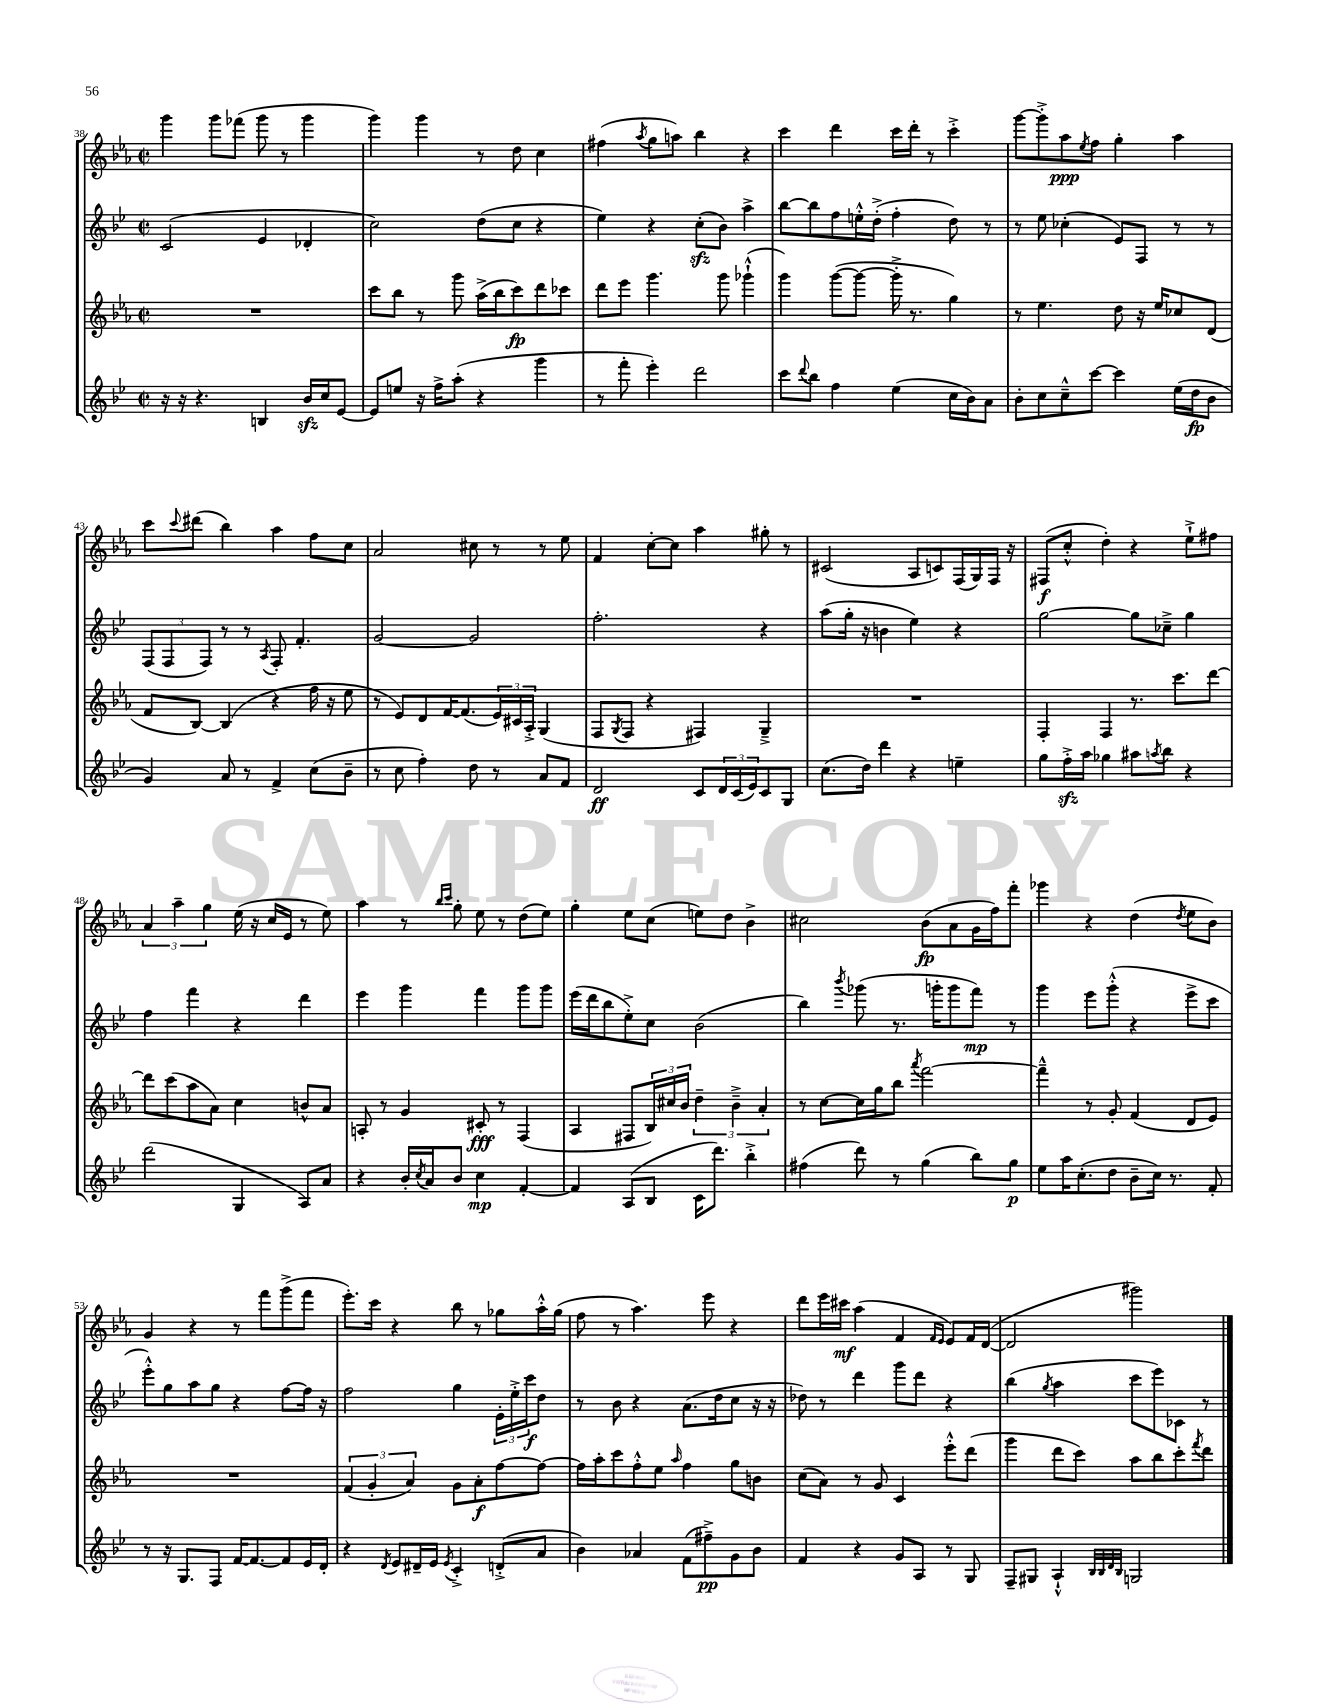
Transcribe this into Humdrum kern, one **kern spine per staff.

**kern	**dynam	**kern	**dynam	**kern	**dynam	**kern	**dynam
*part4	*part4	*part3	*part3	*part2	*part2	*part1	*part1
*staff4	*staff4	*staff3	*staff3	*staff2	*staff2	*staff1	*staff1
*clefG2	*	*clefG2	*	*clefG2	*	*clefG2	*
*k[b-e-]	*	*k[b-e-a-]	*	*k[b-e-]	*	*k[b-e-a-]	*
*M2/2	*	*M2/2	*	*M2/2	*	*M2/2	*
*met(c|)	*	*met(c|)	*	*met(c|)	*	*met(c|)	*
=38	=38	=38	=38	=38	=38	=38	=38
16r	.	1r	.	(2c/	.	4ggg\	.
16r	.	.	.	.	.	.	.
4.r	.	.	.	.	.	.	.
.	.	.	.	.	.	8ggg\L	.
.	.	.	.	.	.	(8fff-X\J	.
4Bn/	.	.	.	4e-/	.	8ggg\	.
.	.	.	.	.	.	8r	.
16b-zz/LL	.	.	.	4d-X'/	.	4ggg\	.
16cc/J	.	.	.	.	.	.	.
[8e-/J	.	.	.	.	.	.	.
=39	=39	=39	=39	=39	=39	=39	=39
8e-/L]	.	8ccc\L	.	2cc\)	.	4ggg\)	.
8een/J	.	8bb-\J	.	.	.	.	.
16r	.	8r	.	.	.	4ggg\	.
16ff^\KL	.	.	.	.	.	.	.
(8aa'\J	.	8ggg\	.	.	.	.	.
4r	.	(16aa-^\LL	.	(8dd\L	.	8r	.
.	.	16bb-\J	.	.	.	.	.
.	.	8ccc\)	fp	8cc\J	.	8dd\	.
4ggg\	.	8ddd\	.	4r	.	4cc\	.
.	.	8ccc-X\J	.	.	.	.	.
=40	=40	=40	=40	=40	=40	=40	=40
8r	.	8ddd\L	.	4ee-\)	.	(4ff#X\	.
8fff'\	.	8eee-\J	.	.	.	.	.
.	.	.	.	.	.	8qaa-/	.
4eee-'\)	.	4.ggg\	.	4r	.	8gg\L	.
.	.	.	.	.	.	8aan\J)	.
2ddd\	.	.	.	(8cczz'\L	.	4bb-\	.
.	.	8ggg\	.	8b-\J)	.	.	.
.	.	(4ggg-X`^^\	.	4aa^\	.	4r	.
=41	=41	=41	=41	=41	=41	=41	=41
8ccc\L	.	4ggg\)	.	[8bb-\L	.	4ccc\	.
8qqddd/	.	.	.	.	.	.	.
8bb-\J	.	.	.	8bb-\]	.	.	.
4ff\	.	([8ggg\L	.	8ff\	.	4ddd\	.
.	.	8ggg\J_	.	16een'^^\L	.	.	.
.	.	.	.	(16dd'^\JJ	.	.	.
(4ee-\	.	16ggg'^\]	.	4ff'\	.	16ccc\LL	.
.	.	8.r	.	.	.	16ddd'\JJ	.
.	.	.	.	.	.	8r	.
16cc\LL	.	4gg\)	.	8dd\)	.	4ccc'^\	.
16b-\J)	.	.	.	.	.	.	.
8a\J	.	.	.	8r	.	.	.
=42	=42	=42	=42	=42	=42	=42	=42
8b-'\L	.	8r	.	8r	.	[8ggg\L	.
8cc\	.	4.ee-\	.	8ee-\	.	8ggg'^\]	.
8cc~^^\	.	.	.	(4cc-X'\	.	8aa-\	ppp
.	.	.	.	.	.	8qee-/	.
[8ccc\J	.	.	.	.	.	8ff\J	.
4ccc\]	.	8dd\	.	8e-/L)	.	4gg'\	.
.	.	16r	.	8F/J	.	.	.
.	.	16ee-/KL	.	.	.	.	.
(16ee-\LL	.	8cc-X/	.	8r	.	4aa-\	.
16dd\J	fp	.	.	.	.	.	.
8b-\J	.	(8d/J	.	8r	.	.	.
!!LO:LB:g=z
=43	=43	=43	=43	=43	=43	=43	=43
4g/)	.	8f/L	.	(12F/L	.	8ccc\L	.
.	.	.	.	12F/	.	.	.
.	.	.	.	.	.	8qqccc/	.
.	.	[8B-/J)	.	.	.	(8ddd#X\J	.
.	.	.	.	12F/J)	.	.	.
8a/	.	(4B-/]	.	8r	.	4bb-\)	.
8r	.	.	.	8r	.	.	.
.	.	.	.	8qA/	.	.	.
4f^/	.	4r	.	8F'/	.	4aa-\	.
.	.	.	.	4.f'/	.	.	.
(8cc\L	.	16ff\	.	.	.	8ff\L	.
.	.	16r	.	.	.	.	.
8b-~\J	.	8ee-\	.	.	.	8cc\J	.
=44	=44	=44	=44	=44	=44	=44	=44
8r	.	8r	.	[2g/	.	2a-/	.
8cc\	.	8e-/L)	.	.	.	.	.
4ff'\)	.	8d/	.	.	.	.	.
.	.	[16f/K	.	.	.	.	.
.	.	(8.f/]	.	.	.	.	.
8dd\	.	.	.	2g/]	.	8cc#X\	.
8r	.	24e-/L)	.	.	.	8r	.
.	.	24c#X/	.	.	.	.	.
.	.	24A-'^/JJ	.	.	.	.	.
8a/L	.	(4G/	.	.	.	8r	.
8f/J	.	.	.	.	.	8ee-\	.
=45	=45	=45	=45	=45	=45	=45	=45
2d/	ff	8F/L	.	2.ff'\	.	4f/	.
.	.	8qG/	.	.	.	.	.
.	.	8F/J	.	.	.	.	.
.	.	4r	.	.	.	[8cc'\L	.
.	.	.	.	.	.	8cc\J]	.
8c/L	.	4F#X/)	.	.	.	4aa-\	.
24d/L	.	.	.	.	.	.	.
(24c/	.	.	.	.	.	.	.
24e-/J)	.	.	.	.	.	.	.
8c/	.	4G~^/	.	4r	.	8gg#X'\	.
8G/J	.	.	.	.	.	8r	.
=46	=46	=46	=46	=46	=46	=46	=46
(8.cc\L	.	1r	.	(8aa\L	.	(2c#X/	.
.	.	.	.	16gg'\Jk	.	.	.
16dd\Jk)	.	.	.	16r	.	.	.
4ddd\	.	.	.	4bn\	.	.	.
4r	.	.	.	4ee-\)	.	8A-/L	.
.	.	.	.	.	.	8cn/)	.
4een~\	.	.	.	4r	.	(16F/L	.
.	.	.	.	.	.	16G/)	.
.	.	.	.	.	.	16F/JJ	.
.	.	.	.	.	.	16r	.
=47	=47	=47	=47	=47	=47	=47	=47
8gg\L	.	4F'/	.	[2gg\	.	(8F#X/L	f
16ffzz'^\L	.	.	.	.	.	8cc'^^/J	.
16aa\JJ	.	.	.	.	.	.	.
4gg-X\	.	4F/	.	.	.	4dd'\)	.
8aa#X\L	.	8.r	.	8gg\L]	.	4r	.
8qaan/	.	.	.	.	.	.	.
8bb-\J	.	.	.	8cc-X~^\J	.	.	.
.	.	8.ccc\L	.	.	.	.	.
4r	.	.	.	4gg\	.	8ee-`^\L	.
.	.	[8ddd\J	.	.	.	8ff#X\J	.
!!LO:LB:g=z
=48	=48	=48	=48	=48	=48	=48	=48
(2ddd\	.	8ddd\L]	.	4ff\	.	6a-/	.
.	.	(8ccc\	.	.	.	.	.
.	.	.	.	.	.	6aa-~\	.
.	.	8aa-\	.	4fff\	.	.	.
.	.	.	.	.	.	6gg\	.
.	.	8a-\J)	.	.	.	.	.
4G/	.	4cc\	.	4r	.	(16ee-\	.
.	.	.	.	.	.	16r	.
.	.	.	.	.	.	16cc/LL	.
.	.	.	.	.	.	16e-/JJ	.
8A/L)	.	8bn^^/L	.	4ddd\	.	8r	.
8a/J	.	8a-/J	.	.	.	8ee-\)	.
=49	=49	=49	=49	=49	=49	=49	=49
4r	.	8An'/	.	4eee-\	.	4aa-\	.
.	.	8r	.	.	.	.	.
16b-'/LL	.	4g/	.	4ggg\	.	8r	.
8qcc/	.	.	.	.	.	.	.
16a/J	.	.	.	.	.	.	.
.	.	.	.	.	.	16qqbb-/LL	.
.	.	.	.	.	.	16qqccc/JJ	.
8b-/J	.	.	.	.	.	8gg'\	.
4cc\	mp	8c#X'/	fff	4fff\	.	8ee-\	.
.	.	8r	.	.	.	8r	.
[4f'/	.	(4F/	.	8ggg\L	.	(8dd\L	.
.	.	.	.	8ggg\J	.	8ee-\J)	.
=50	=50	=50	=50	=50	=50	=50	=50
4f/]	.	4A-/	.	(16eee-\LL	.	4gg'\	.
.	.	.	.	16ddd\J	.	.	.
.	.	.	.	8bb-\	.	.	.
(8A/L	.	8F#X/L	.	8ee-'^\)	.	8ee-\L	.
8B-/J	.	24B-/L)	.	8cc\J	.	(8cc\J	.
.	.	24cc#X/	.	.	.	.	.
.	.	24b-/JJ	.	.	.	.	.
16c\KL	.	6dd~\	.	(2b-\	.	8een\L)	.
8.ddd\J)	.	.	.	.	.	.	.
.	.	.	.	.	.	8dd\J	.
.	.	6b-~^\	.	.	.	.	.
4bb-'^\	.	.	.	.	.	4b-^\	.
.	.	6a-'/	.	.	.	.	.
=51	=51	=51	=51	=51	=51	=51	=51
(4ff#X\	.	8r	.	4bb-\)	.	2cc#X\	.
.	.	[8cc\L	.	.	.	.	.
.	.	.	.	8qbbb-/	.	.	.
8ddd\)	.	16cc\L]	.	(8ggg-X\	.	.	.
.	.	16gg\J	.	.	.	.	.
8r	.	8bb-\J	.	8.r	.	.	.
.	.	8qaaa-/	.	.	.	.	.
(4gg\	.	[2fff\	.	.	.	(8b-\L	fp
.	.	.	.	16gggn'\KL	.	.	.
.	.	.	.	8ggg\	.	8a-\	.
8bb-\L)	.	.	.	8fff\J)	mp	16g\L	.
.	.	.	.	.	.	16ff\J)	.
8gg\J	p	.	.	8r	.	8fff'\J	.
=52	=52	=52	=52	=52	=52	=52	=52
8ee-\L	.	4fff~^^\]	.	4ggg\	.	4ggg-X\	.
16aa\K	.	.	.	.	.	.	.
(8.cc'\	.	.	.	.	.	.	.
.	.	8r	.	8eee-\L	.	4r	.
8dd\J	.	8g'/	.	(8ggg'^^\J	.	.	.
8b-~\L	.	(4f/	.	4r	.	(4dd\	.
16cc\Jk)	.	.	.	.	.	.	.
8.r	.	.	.	.	.	.	.
.	.	.	.	.	.	8qdd/	.
.	.	8d/L	.	8eee-^\L	.	8ee-\L	.
8f'/	.	8e-/J)	.	8ccc\J	.	8b-\J)	.
!!LO:LB:g=z
=53	=53	=53	=53	=53	=53	=53	=53
8r	.	1r	.	8eee-'^^\L)	.	4g/	.
16r	.	.	.	8gg\	.	.	.
8.G/L	.	.	.	.	.	.	.
.	.	.	.	8aa\	.	4r	.
8F/J	.	.	.	8gg\J	.	.	.
[16f/KL	.	.	.	4r	.	8r	.
8.f/_	.	.	.	.	.	.	.
.	.	.	.	.	.	8fff\L	.
8f/]	.	.	.	[8ff\L	.	(8ggg^\	.
16e-/L	.	.	.	16ff\Jk]	.	8fff\J	.
16d'/JJ	.	.	.	16r	.	.	.
=54	=54	=54	=54	=54	=54	=54	=54
4r	.	(6f/	.	2ff\	.	8.eee-'\L)	.
.	.	6g'/	.	.	.	.	.
.	.	.	.	.	.	16ccc\Jk	.
8qd/	.	.	.	.	.	.	.
8e-/L	.	.	.	.	.	4r	.
.	.	6a-/)	.	.	.	.	.
16d#X~/L	.	.	.	.	.	.	.
16e-/JJ	.	.	.	.	.	.	.
8qe-/	.	.	.	.	.	.	.
4c'^/	.	8g\L	.	4gg\	.	8bb-\	.
.	.	8a-'\	f	.	.	8r	.
(8dn'^/L	.	[8ff\	.	24e-'\LL	.	8gg-X\L	.
.	.	.	.	24ee-'^\	.	.	.
.	.	.	.	24ccc\J	f	.	.
8a/J	.	8ff\J_	.	8dd\J	.	16aa-'^^\L	.
.	.	.	.	.	.	(16gg-\JJ	.
=55	=55	=55	=55	=55	=55	=55	=55
4b-\)	.	16ff\LL]	.	8r	.	8ff\	.
.	.	16aa-'\J	.	.	.	.	.
.	.	8ccc\	.	8b-\	.	8r	.
4a-X/	.	8ff'^^\	.	4r	.	4.aa-\)	.
.	.	8ee-\J	.	.	.	.	.
.	.	16qqaa-/	.	.	.	.	.
(8f\L	.	4ff\	.	(8.a\L	.	.	.
8ff#X~^\)	pp	.	.	.	.	8eee-\	.
.	.	.	.	16dd\k	.	.	.
8g\	.	8gg\L	.	8cc\J	.	4r	.
8b-\J	.	8bn\J	.	16r	.	.	.
.	.	.	.	16r	.	.	.
=56	=56	=56	=56	=56	=56	=56	=56
4f/	.	(8cc\L	.	8dd-X\)	.	8ddd\L	.
.	.	8a-\J)	.	8r	.	16eee-\L	.
.	.	.	.	.	.	16ccc#X\JJ	mf
4r	.	8r	.	4ddd\	.	(4aa-\	.
.	.	8g/	.	.	.	.	.
8g/L	.	4c/	.	8ggg\L	.	4f/	.
8A/J	.	.	.	8ddd\J	.	.	.
.	.	.	.	.	.	16qqf/LL	.
.	.	.	.	.	.	16qqe-/JJ	.
8r	.	8eee-'^^\L	.	4r	.	8e-/L)	.
8G/	.	(8ddd\J	.	.	.	16f/L	.
.	.	.	.	.	.	([16d/JJ	.
=57	=57	=57	=57	=57	=57	=57	=57
8F~/L	.	4ggg\	.	(4bb-\	.	2d/]	.
8G#X/J	.	.	.	.	.	.	.
.	.	.	.	8qgg/	.	.	.
4A`^^/	.	8ddd\L	.	4aa\	.	.	.
.	.	8ccc\J)	.	.	.	.	.
32qqB-/LLL	.	.	.	.	.	.	.
32qqB-/	.	.	.	.	.	.	.
32qqd/	.	.	.	.	.	.	.
32qqB-/JJJ	.	.	.	.	.	.	.
2Gn/	.	8aa-\L	.	8ccc\L	.	2ggg#X\)	.
.	.	8bb-\	.	8eee-\)	.	.	.
.	.	8ccc'\	.	8c-X\J	.	.	.
.	.	8qfff/	.	.	.	.	.
.	.	8ddd\J	.	8r	.	.	.
==	==	==	==	==	==	==	==
*-	*-	*-	*-	*-	*-	*-	*-
